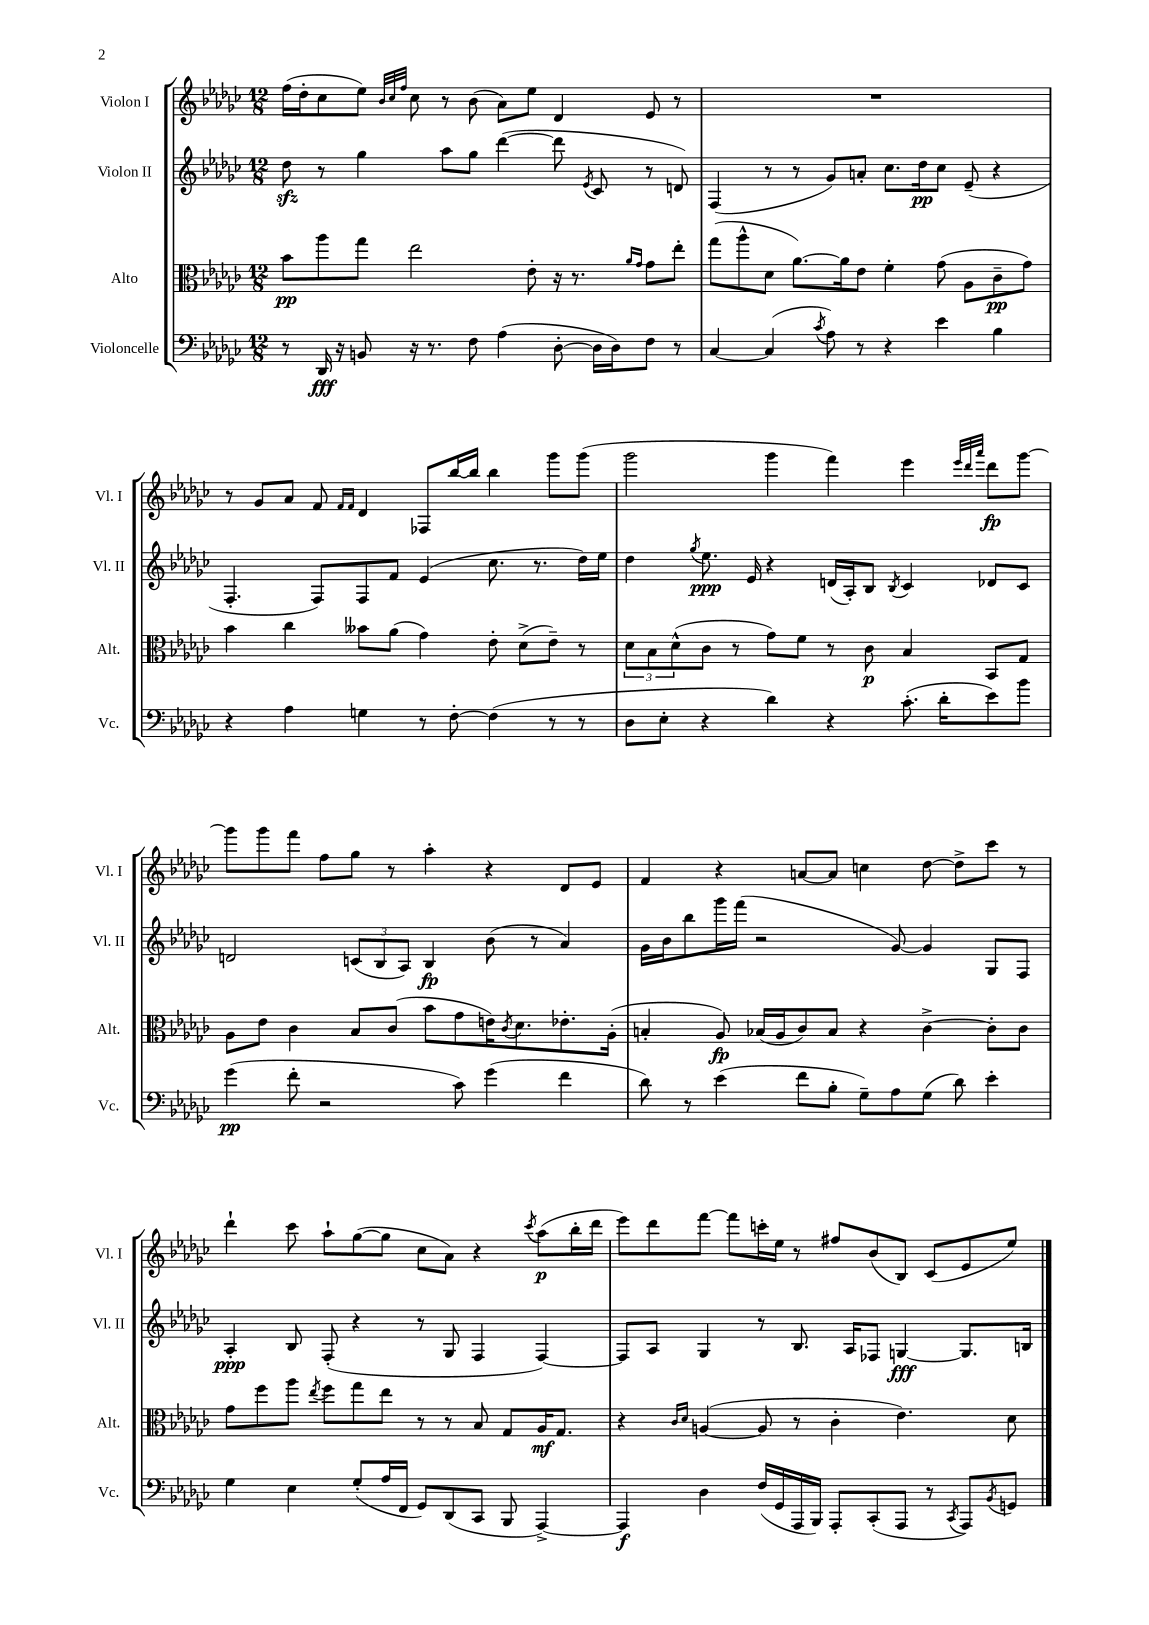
<<
\new StaffGroup <<
\new Staff = "s0" \with { instrumentName = "Violon I" shortInstrumentName = "Vl. I" } {
    \clef treble \key ges \major \numericTimeSignature \time 12/8
    f''16( des''16-. ces''8 ees''8) \grace { bes'32 ces''32 f''32 } ces''8 r8 bes'8( aes'8) ees''8 des'4 ees'8 r8 |
    R1. |
    r8 ges'8 aes'8 f'8 \grace { f'16 f'16 } des'4 fes8 bes''16~ bes''16 bes''4 ges'''8 ges'''8( |
    ges'''2 ges'''4 f'''4) ees'''4 \grace { ees'''32 des'''32 aes'''32 } des'''8\fp ges'''8~ |
    ges'''8 ges'''8 f'''8 f''8 ges''8 r8 aes''4-. r4 des'8 ees'8 |
    f'4 r4 a'8~ a'8 c''4 des''8~ des''8-> ces'''8 r8 |
    des'''4-! ces'''8 aes''8-! ges''8~( ges''8 ces''8 aes'8) r4 \acciaccatura { ces'''8 } aes''8\p( bes''16-. des'''16 |
    ees'''8) des'''8 f'''8~ f'''8 c'''16-. ees''16 r8 fis''8 bes'8( bes8) ces'8( ees'8 ees''8) \bar "|." |
}
\new Staff = "s1" \with { instrumentName = "Violon II" shortInstrumentName = "Vl. II" } {
    \clef treble \key ges \major \numericTimeSignature \time 12/8
    des''8\sfz r8 ges''4 aes''8 ges''8 des'''4~( des'''8 \acciaccatura { ees'8 } ces'8 r8 d'8) |
    f4( r8 r8 ges'8) a'8-. ces''8. des''16\pp ces''8 ees'8--( r4 |
    f4.-. f8) f8 f'8 ees'4( ces''8. r8. des''16) ees''16 |
    des''4 \acciaccatura { ges''8 } ees''8.\ppp ees'16 r4 d'16( aes16-.) bes8 \acciaccatura { bes8 } ces'4 des'8 ces'8 |
    d'2 \tuplet 3/2 { c'8( bes8 aes8) } bes4\fp bes'8( r8 aes'4) |
    ges'16 bes'16 bes''8 ges'''16 f'''16( r2 ges'8~) ges'4 ges8 f8 |
    aes4-.\ppp bes8 f8-.( r4 r8 ges8 f4 f4~) |
    f8 aes8 ges4 r8 bes8. aes16 fes8 g4~\fff g8. b16 \bar "|." |
}
\new Staff = "s2" \with { instrumentName = "Alto" shortInstrumentName = "Alt." } {
    \clef alto \key ges \major \numericTimeSignature \time 12/8
    bes'8\pp aes''8 ges''8 ees''2 ees'8-. r16 r8. \grace { aes'16 ges'16 } ges'8 ees''8-. |
    ges''8( aes''8-^ des'8 aes'8.~) aes'16 ees'8 f'4-. ges'8( aes8 ces'8--\pp ges'8) |
    bes'4 ces''4 beses'8 aes'8( ges'4) ees'8-. des'8->( ees'8--) r8 |
    \tuplet 3/2 { des'8 bes8 des'8-^( } ces'8 r8 ges'8) f'8 r8 ces'8\p bes4 bes,8 ges8 |
    aes8 ees'8 ces'4 bes8 ces'8( bes'8 ges'8 e'16) \acciaccatura { ces'8 } des'8. ees'8.-. aes16-.( |
    b4-. aes8\fp) bes16( aes16 ces'8) bes8 r4 ces'4~-> ces'8-. ces'8 |
    ges'8 f''8 aes''8 \acciaccatura { ees''8 } f''8 ges''8 ees''8 r8 r8 bes8 ges8 aes16\mf ges8. |
    r4 \grace { ces'16 des'16 } a4~( a8 r8 ces'4-. ees'4.) des'8 \bar "|." |
}
\new Staff = "s3" \with { instrumentName = "Violoncelle" shortInstrumentName = "Vc." } {
    \clef bass \key ges \major \numericTimeSignature \time 12/8
    r8 des,16\fff r16 b,8 r16 r8. f8 aes4( des8~-. des16 des16) f8 r8 |
    ces4~ ces4( \acciaccatura { ces'8 } aes8) r8 r4 ees'4 bes4 |
    r4 aes4 g4 r8 f8~-. f4( r8 r8 |
    des8 ees8-. r4 des'4) r4 ces'8.-.( des'16-. ees'8) bes'8 |
    ges'4\pp( f'8-. r2 ces'8) ges'4( f'4 |
    des'8) r8 ees'4( f'8 bes8-. ges8--) aes8 ges8( des'8) ees'4-. |
    ges4 ees4 ges8-.( aes16 f,16 ges,8) des,8( ces,8 bes,,8 aes,,4~->) |
    aes,,4\f des4 f16( ges,16 aes,,16 bes,,16) aes,,8-. ces,8-.( aes,,8 r8 \acciaccatura { ces,8 } aes,,8) \acciaccatura { bes,8 } g,8 \bar "|." |
}
>>
>>
\layout { \context { \Score \remove "Bar_number_engraver" } }
